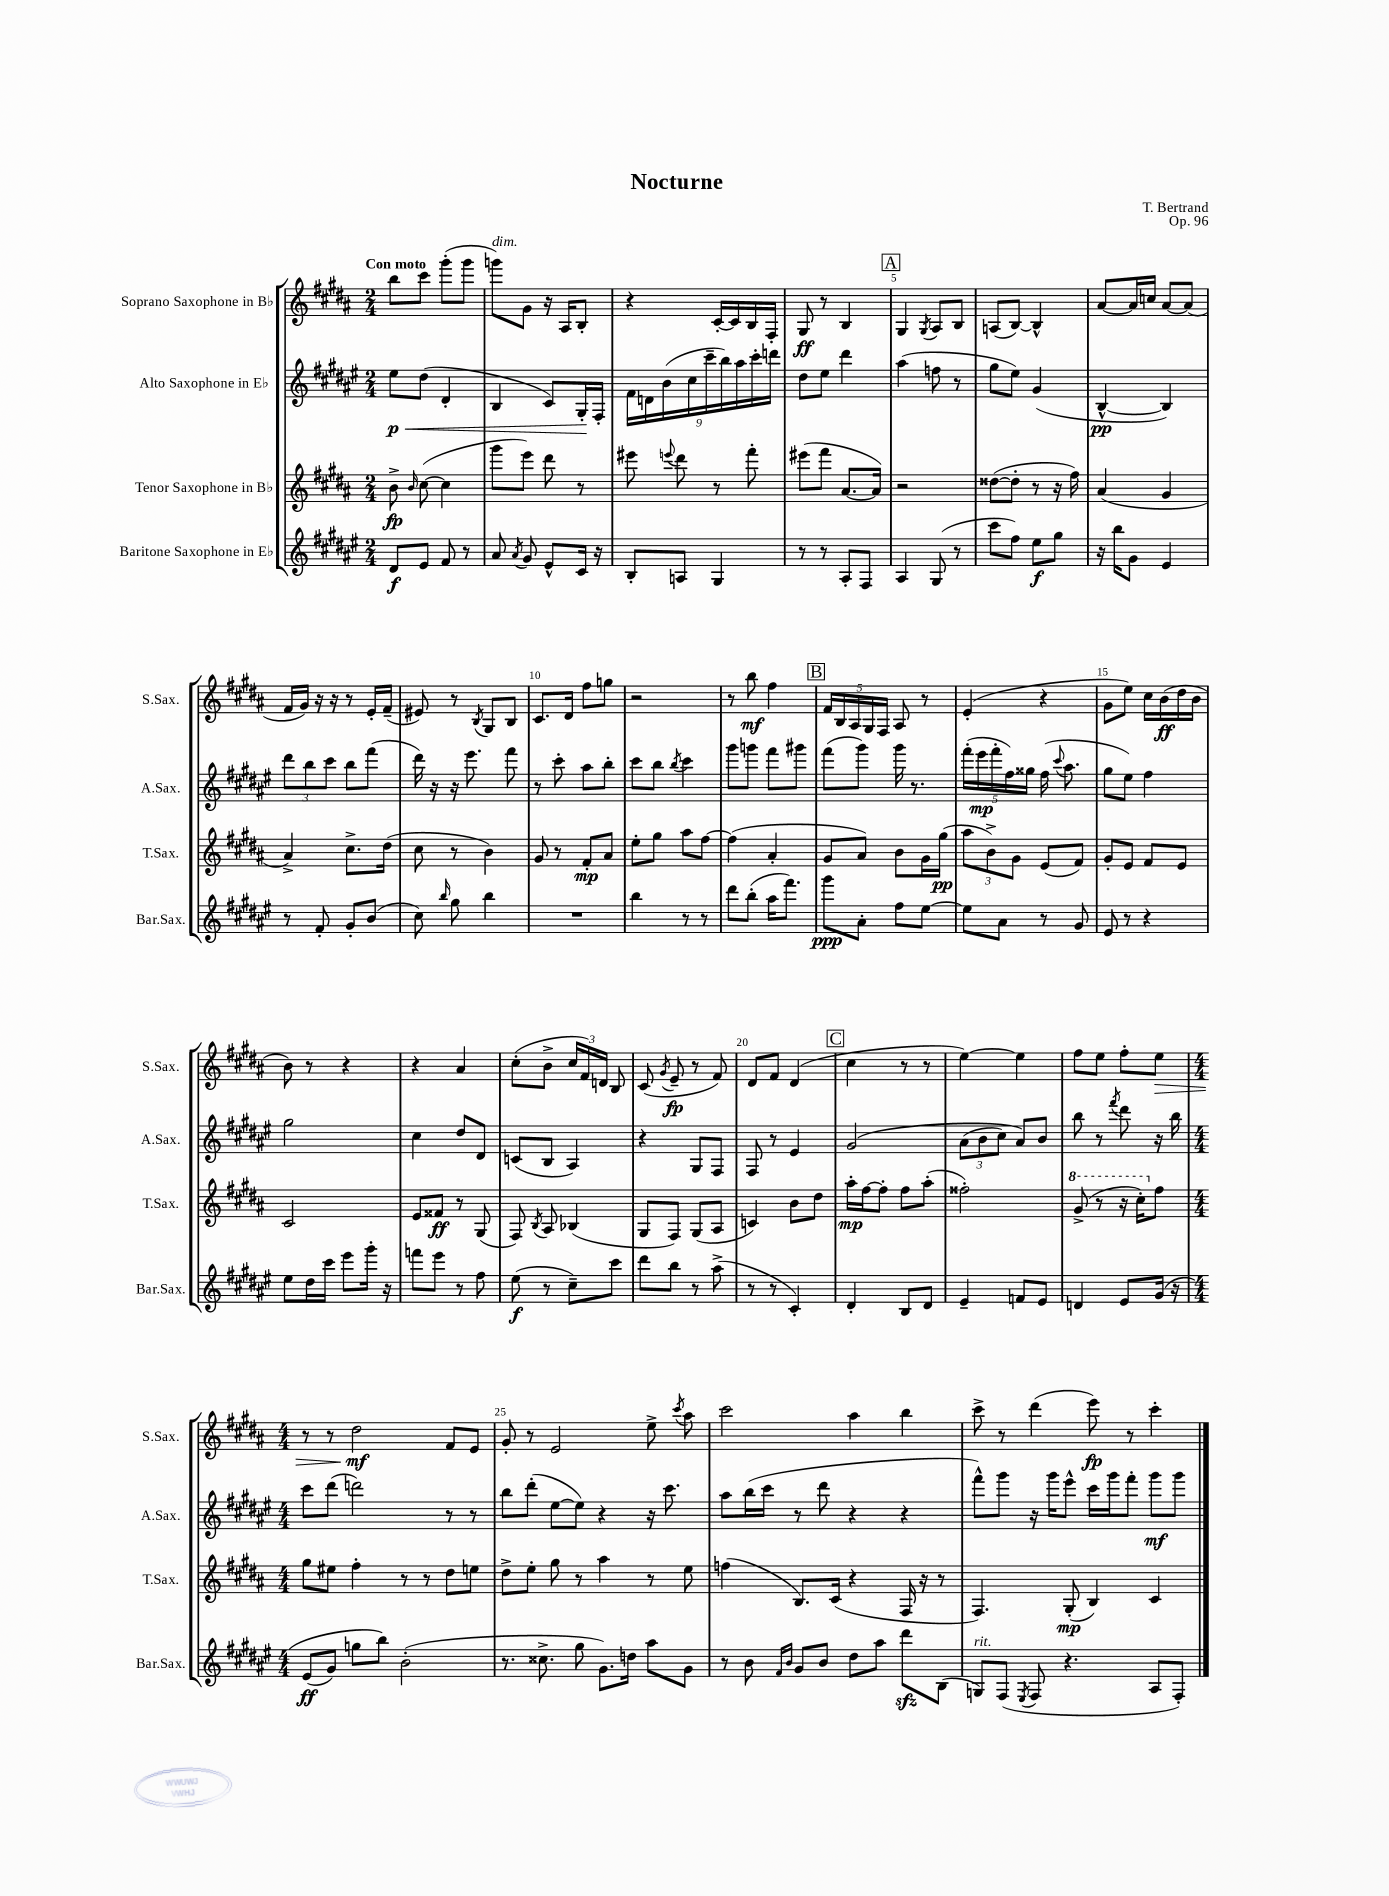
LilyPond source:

\header { title = "Nocturne" composer = "T. Bertrand" opus = "Op. 96" }
<<
\new StaffGroup <<
\new Staff = "s0" \with { instrumentName = "Soprano Saxophone in Bb" shortInstrumentName = "S.Sax." } {
    \clef treble \key b \major \numericTimeSignature \time 2/4 \tempo "Con moto"
    \autoBeamOff b''8[ cis'''8] gis'''8[-.( gis'''8] |
    g'''8[^\markup { \italic "dim." }) gis'8] r16 ais16[ b8]-. |
    r4 cis'16[~-. cis'16 b16 fis16]-. |
    gis8\ff r8 b4 |
    \mark \markup { \box "A" } gis4 \acciaccatura { gis8 } ais8[ b8] |
    a8[( b8]~) b4-^ |
    ais'8[~ ais'16 c''16] ais'8[~ ais'8]( |
    fis'16[ gis'16]) r16 r16 r8 e'16[-. fis'16]--( |
    eis'8) r8 \acciaccatura { b8 } gis8[ b8] |
    cis'8.[ dis'16] fis''8[ g''8] |
    r2 |
    r8 b''8\mf fis''4 |
    \mark \markup { \box "B" } \tuplet 5/4 { fis'16[ b16 ais16 gis16 fis16] } ais8 r8 |
    e'4-.( r4 |
    gis'8[ e''8]) cis''16[ b'16\ff( dis''16 b'16] |
    b'8) r8 r4 |
    r4 ais'4 |
    cis''8[-.( b'8]-> \tuplet 3/2 { cis''16[ fis'16) d'16] } b8 |
    cis'8( \acciaccatura { gis'8 } e'8--\fp r8 fis'8) |
    dis'8[ fis'8] dis'4( |
    \mark \markup { \box "C" } cis''4 r8 r8 |
    e''4~) e''4 |
    fis''8[ e''8] fis''8[-. e''8]\> |
    \numericTimeSignature \time 4/4 r8 r8 dis''2\mf\! fis'8[ e'8] |
    gis'8-. r8 e'2 e''8-> \acciaccatura { cis'''8 } ais''8 |
    cis'''2 ais''4 b''4 |
    cis'''8-> r8 dis'''4( e'''8\fp) r8 cis'''4-. \bar "|." |
}
\new Staff = "s1" \with { instrumentName = "Alto Saxophone in Eb" shortInstrumentName = "A.Sax." } {
    \clef treble \key fis \major \numericTimeSignature \time 2/4
    \autoBeamOff eis''8[\p\< dis''8]( dis'4-. |
    b4 cis'8[) gis16-.\! fis16]-. |
    \tuplet 9/8 { fis'16[ d'16 b'16( cis''16 cis'''16-- b''16) ais''16 cis'''16-. d'''16] } |
    dis''8[ eis''8] dis'''4 |
    \mark \markup { \box "A" } ais''4( f''8 r8 |
    gis''8[ eis''8]) gis'4( |
    b4~-^\pp b4) |
    \tuplet 3/2 { dis'''8[ b''8 cis'''8] } b''8[ fis'''8]( |
    dis'''16) r16 r16 eis'''8. fis'''8 |
    r8 cis'''8-. ais''8[ b''8]-. |
    cis'''8[ b''8] \acciaccatura { b''8 } cis'''4 |
    gis'''8[ g'''8] fis'''8[ gis'''8] |
    \mark \markup { \box "B" } fis'''8[( gis'''8]) gis'''16 r8. |
    \tuplet 5/4 { fis'''16[-.( eis'''16\mp fis'''16-. fis''16) gisis''16] } fis''16( \appoggiatura { cis'''8 } ais''8. |
    gis''8[ eis''8]) fis''4 |
    gis''2 |
    cis''4 dis''8[ dis'8] |
    c'8[( b8] ais4) |
    r4 gis8[ fis8] |
    fis8 r8 eis'4 |
    \mark \markup { \box "C" } gis'2\( |
    \tuplet 3/2 { ais'8[( b'8 cis''8]) } ais'8[\) b'8] |
    b''8 r8 \acciaccatura { fis'''8 } dis'''8 r16 b''16 |
    \numericTimeSignature \time 4/4 cis'''8[ dis'''8]( d'''2) r8 r8 |
    b''8[ dis'''8]-.( eis''8[~ eis''8]) r4 r16 cis'''8. |
    ais''8[ b''16( cis'''16] r8 dis'''8 r4 r4 |
    fis'''8[-^) gis'''8] r16 gis'''16[ eis'''8]-^ cis'''16[ gis'''16 fis'''8]-. gis'''8[\mf gis'''8] \bar "|." |
}
\new Staff = "s2" \with { instrumentName = "Tenor Saxophone in Bb" shortInstrumentName = "T.Sax." } {
    \clef treble \key b \major \numericTimeSignature \time 2/4
    \autoBeamOff b'8->\fp \grace { b'16 } cis''8~( cis''4 |
    gis'''8[ e'''8]) dis'''8 r8 |
    eis'''8 \appoggiatura { e'''8 } dis'''8 r8 fis'''8-. |
    eis'''8[( fis'''8] ais'8.[~ ais'16]) |
    \mark \markup { \box "A" } r2 |
    disis''8[~( disis''8]-. r8 r16 fis''16) |
    ais'4( gis'4 |
    ais'4->) cis''8.[-> dis''16]( |
    cis''8 r8 b'4) |
    gis'8 r8 fis'8[-.\mp ais'8] |
    e''8[-. gis''8] ais''8[ fis''8]~ |
    fis''4( ais'4-. |
    \mark \markup { \box "B" } gis'8[ ais'8]) b'8[ gis'16 gis''16]\pp( |
    \tuplet 3/2 { ais''8[ b'8->) gis'8] } e'8[( fis'8]) |
    gis'8[-. e'8] fis'8[ e'8] |
    cis'2 |
    e'8[ fisis'8]\ff r8 gis8( |
    fis8) \acciaccatura { b8 } ais8 bes4( |
    gis8[ fis8]) gis8[( ais8] |
    c'4) b'8[ dis''8] |
    \mark \markup { \box "C" } ais''16[-.\mp fis''16~ fis''8]-. fis''8[ ais''8]-.( |
    fisis''2-.) |
    \ottava #1 gis''8->( r8 r16 cis'''16[-.) \ottava #0 fis''8] |
    \numericTimeSignature \time 4/4 gis''8[ eis''8] fis''4-. r8 r8 dis''8[ e''8] |
    dis''8[-> e''8]-. gis''8 r8 ais''4 r8 e''8 |
    f''4( b8.[) cis'16]( r4 fis16 r16 r8 |
    fis4.) gis8-.\mp( b4) cis'4 \bar "|." |
}
\new Staff = "s3" \with { instrumentName = "Baritone Saxophone in Eb" shortInstrumentName = "Bar.Sax." } {
    \clef treble \key fis \major \numericTimeSignature \time 2/4
    \autoBeamOff dis'8[\f eis'8] fis'8 r8 |
    ais'8 \acciaccatura { ais'8 } gis'8 eis'8[-^ cis'16] r16 |
    b8[-. a8] gis4 |
    r8 r8 ais8[-. fis8] |
    \mark \markup { \box "A" } ais4 gis8( r8 |
    cis'''8[ fis''8]) eis''8[\f gis''8] |
    r16 b''16[ gis'8] eis'4 |
    r8 fis'8-. gis'8[-. b'8]( |
    cis''8) \grace { b''16 } gis''8 b''4 |
    R2 |
    b''4 r8 r8 |
    dis'''8[ b''8]-.( ais''16[ fis'''8.]) |
    \mark \markup { \box "B" } gis'''8[\ppp ais'8]-. fis''8[ eis''8]~ |
    eis''8[ ais'8] r8 gis'8 |
    eis'8 r8 r4 |
    eis''8[ dis''16 cis'''16] eis'''8[ gis'''16]-. r16 |
    f'''8[ eis'''8] r8 fis''8 |
    eis''8\f( r8 cis''8[--) cis'''8] |
    dis'''8[ b''8] r8 ais''8->( |
    r8 r8 cis'4-.) |
    \mark \markup { \box "C" } dis'4-. b8[ dis'8] |
    eis'4-- f'8[ eis'8] |
    d'4 eis'8[ gis'16]\( r16 |
    \numericTimeSignature \time 4/4 eis'8[\ff( gis'8]) g''8[ b''8]\) b'2-.( |
    r8. cisis''8.-> gis''8 gis'8.[) d''16] ais''8[ gis'8] |
    r8 b'8 \grace { fis'16[ b'16] } gis'8[ b'8] dis''8[ ais''8] dis'''8[\sfz b8]( |
    g8[^\markup { \italic "rit." }) fis8]( \acciaccatura { eis8 } fis8 r4. ais8[ fis8]-.) \bar "|." |
}
>>
>>
\layout { \context { \Score \override BarNumber.break-visibility = ##(#f #t #t) barNumberVisibility = #(every-nth-bar-number-visible 5) } }
